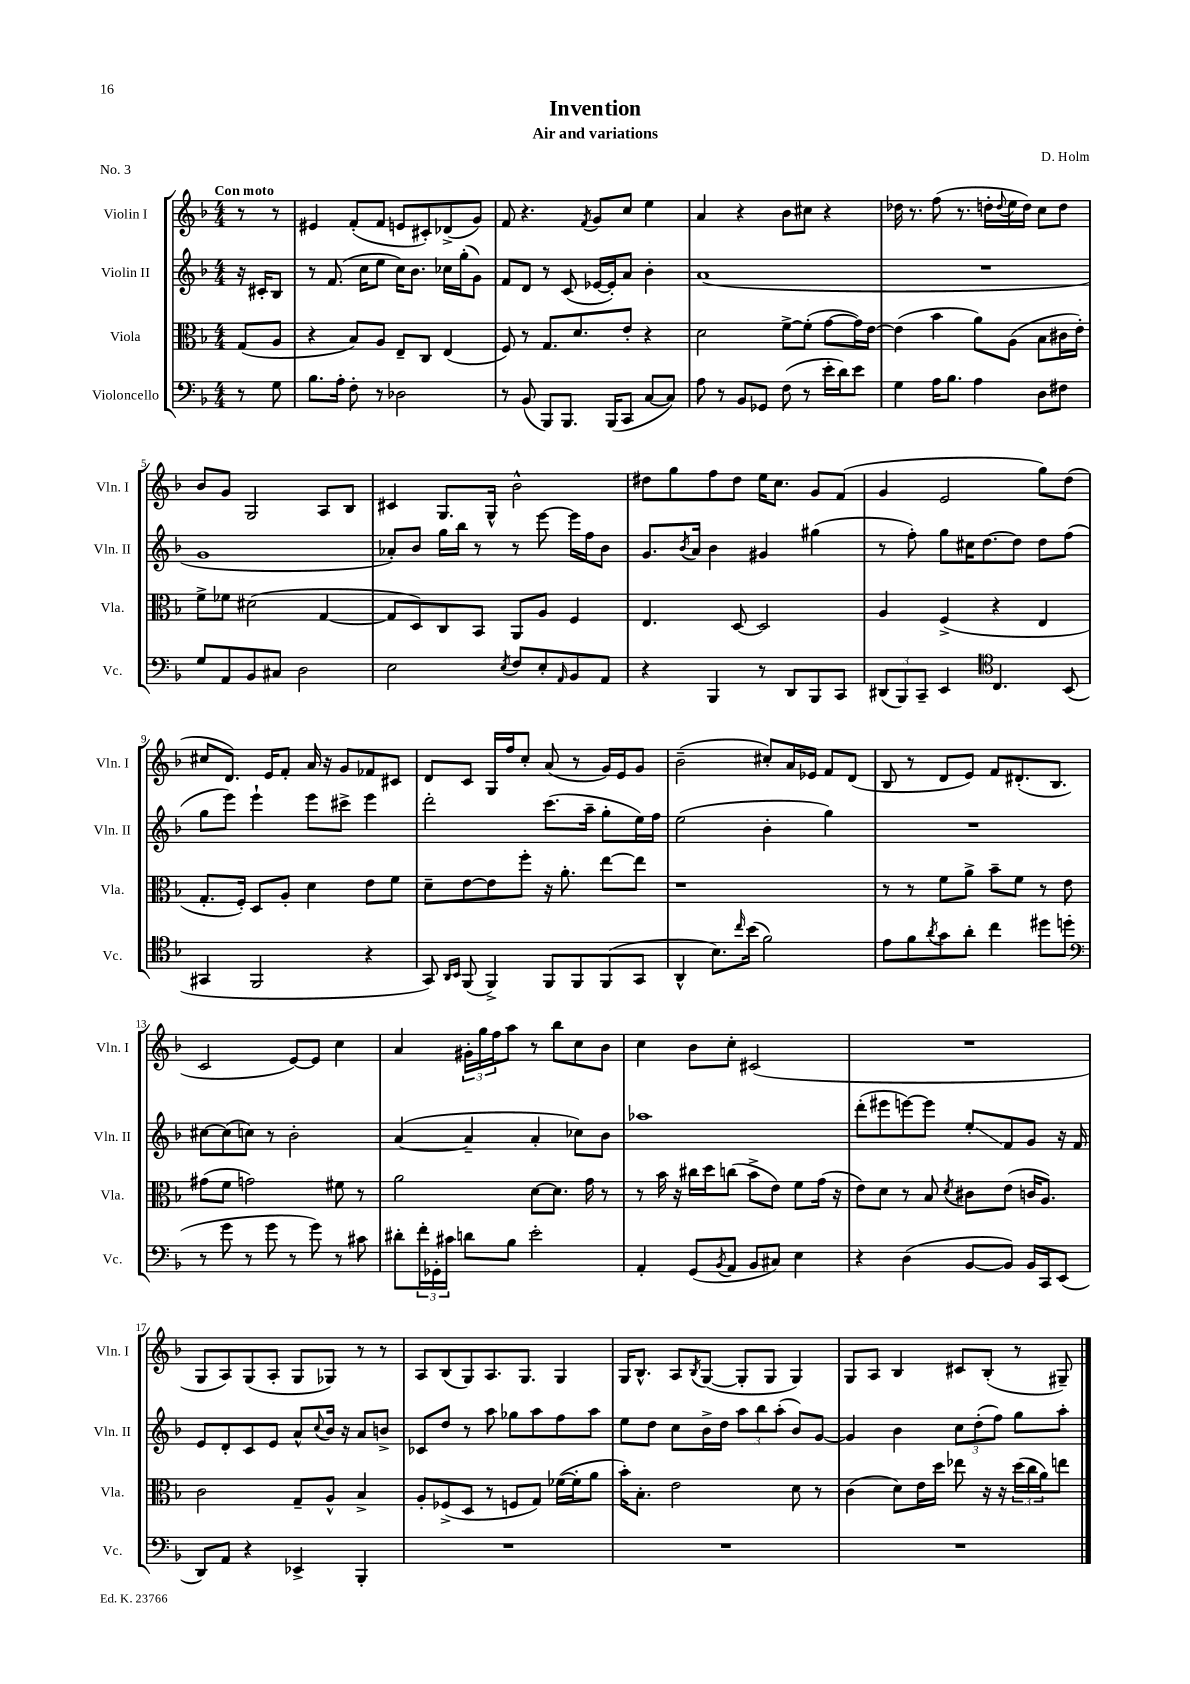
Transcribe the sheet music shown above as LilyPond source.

\header { title = "Invention" composer = "D. Holm" subtitle = "Air and variations" piece = "No. 3" }
<<
\new StaffGroup <<
\new Staff = "s0" \with { instrumentName = "Violin I" shortInstrumentName = "Vln. I" } {
    \clef treble \key f \major \numericTimeSignature \time 4/4 \partial 4 \tempo "Con moto"
    r8 r8 |
    eis'4 f'8-.( f'8 e'8 cis'8-.) des'8->( g'8) |
    f'8 r4. \acciaccatura { f'8 } g'8 c''8 e''4 |
    a'4 r4 bes'8 cis''8 r4 |
    des''16 r8. f''8( r8. d''16-. \appoggiatura { d''8 } e''16 d''16) c''8 d''8 |
    bes'8 g'8 g2 a8 bes8 |
    cis'4 g8. g16-^ bes'2-^ |
    dis''8 g''8 f''8 dis''8 e''16 c''8. g'8 f'8( |
    g'4 e'2 g''8) d''8( |
    cis''8 d'8.) e'16 f'8-. a'16 r16 g'8 fes'8 cis'8 |
    d'8 c'8 g16 f''16 c''8-. a'8( r8 g'16) e'16 g'8 |
    bes'2--( cis''8-.) a'16 ees'16 f'8 d'8( |
    bes8 r8 d'8 e'8) f'8 dis'8.-.( bes8. |
    c'2 e'8~) e'8 c''4 |
    a'4 \tuplet 3/2 { gis'16-. g''16 f''16 } a''8 r8 bes''8 c''8 bes'8 |
    c''4 bes'8 c''8-. cis'2( |
    R1 |
    g8 a8) g8( a8-. g8 ges8) r8 r8 |
    a8 bes8( g8) a8. g8. g4 |
    g16 bes8.-^ a8 \acciaccatura { bes8 } g8~( g8-. g8 g4) |
    g8 a8 bes4 cis'8 bes8-.( r8 gis8--) \bar "|." |
}
\new Staff = "s1" \with { instrumentName = "Violin II" shortInstrumentName = "Vln. II" } {
    \clef treble \key f \major \numericTimeSignature \time 4/4 \partial 4
    r16 cis'16-. bes8 |
    r8 f'8.( c''16 e''8 c''16) bes'8. ces''16 g''16-.( g'8) |
    f'8 d'8 r8 c'8( ees'16~ ees'16-.) a'8 bes'4-. |
    a'1( |
    R1 |
    g'1 |
    aes'8-.) bes'8 g''16 bes''16 r8 r8 e'''8~ e'''16 f''16 bes'8 |
    g'8. \acciaccatura { bes'8 } a'16 bes'4 gis'4 gis''4( |
    r8 f''8-.) g''8 cis''16 d''8.~ d''8 d''8 f''8( |
    g''8 e'''8) e'''4-! e'''8 cis'''8-> e'''4 |
    d'''2-. c'''8.( a''16-- g''8-. e''16) f''16 |
    e''2( bes'4-. g''4) |
    R1 |
    cis''8~ cis''8( c''8) r8 bes'2-. |
    a'4~( a'4-- a'4-. ces''8) bes'8 |
    aes''1 |
    d'''8-.( eis'''8 e'''8~) e'''8 e''8-.\glissando f'8 g'8 r16 f'16 |
    e'8 d'8-. c'8 e'8 a'8-^ \appoggiatura { c''8 } bes'16 r16 a'8 b'8-> |
    ces'8 d''8 r8 a''8 ges''8 a''8 f''8 a''8 |
    e''8 d''8 c''8 bes'16-> d''16 \tuplet 3/2 { a''8 bes''8 a''8-.( } bes'8) g'8~ |
    g'4 bes'4 \tuplet 3/2 { c''8 d''8-.( f''8) } g''8 a''8-. \bar "|." |
}
\new Staff = "s2" \with { instrumentName = "Viola" shortInstrumentName = "Vla." } {
    \clef alto \key f \major \numericTimeSignature \time 4/4 \partial 4
    g8( a8 |
    r4 bes8) a8 e8-- c8 e4( |
    f8) r8 g8. d'8. e'8-. r4 |
    d'2 f'8~-> f'8-.( g'8~ g'16) e'16~ |
    e'4( bes'4 a'8) a8( bes8 cis'16 e'16-.) |
    f'8-> fes'8 dis'2( g4~ |
    g8 d8) c8 bes,8 a,8 a8 f4 |
    e4. d8~ d2 |
    a4 f4->( r4 e4 |
    g8.-. f16-.) d8 a8-. d'4 e'8 f'8 |
    d'8-- e'8~ e'8 f''8-. r16 a'8.-. e''8~ e''8 |
    r1 |
    r8 r8 f'8 a'8-> bes'8-- f'8 r8 e'8 |
    gis'8( f'8 g'2) fis'8 r8 |
    a'2 d'8~ d'8. g'16 r8 |
    r8 bes'16 r16 cis''16 d''16 c''8( bes'8-> e'8) f'8 g'16( r16 |
    e'8) d'8 r8 bes8 \acciaccatura { d'8 } cis'8 e'8( c'16 a8.) |
    c'2 g8-- a8-^ bes4-> |
    a8-. fes8->( d8 r8 f8 g8) fes'16~( fes'16-. a'8 |
    bes'16-.) bes8.-. e'2 d'8 r8 |
    c'4( d'8) e'16 d''16 ees''8 r16 r16 \tuplet 3/2 { d''16( c''16 a'16) } e''8 \bar "|." |
}
\new Staff = "s3" \with { instrumentName = "Violoncello" shortInstrumentName = "Vc." } {
    \clef bass \key f \major \numericTimeSignature \time 4/4 \partial 4
    r8 g8 |
    bes8. a16-. f8-. r8 des2 |
    r8 bes,8( bes,,8) bes,,8. bes,,16( c,8 c8~ c8) |
    a8 r8 bes,8 ges,8 f8( r8 e'16-. d'16) e'8 |
    g4 a16 bes8. a4 d8 fis8 |
    g8 a,8 bes,8 cis8 d2 |
    e2 \acciaccatura { e8 } f8 e8-. \grace { a,16 } bes,8 a,8 |
    r4 bes,,4 r8 d,8 bes,,8 c,8 |
    \tuplet 3/2 { dis,8( bes,,8) c,8-- } e,4 \clef tenor c4. bes,8( |
    gis,4 f,2 r4 |
    g,8) \grace { a,16 bes,16 } f,8( f,4->) f,8 f,8 f,8( g,8 |
    a,4-^ bes8.) \grace { c''16 } bes'16( f'2) |
    e'8 f'8 \acciaccatura { a'8 } g'8 a'8-. c''4 dis''8 d''8( |
    \clef bass r8 g'8 r8 g'8 r8 g'8) r8 cis'8 |
    dis'8-. \tuplet 3/2 { f'16-. ges,16-. cis'16 } d'8 bes8 e'2-. |
    a,4-. g,8( \acciaccatura { bes,8 } a,8 bes,8 cis8) e4 |
    r4 d4( bes,8~ bes,8) bes,16 c,16 e,8( |
    d,8) a,8 r4 ees,4-> bes,,4-. |
    R1 |
    R1 |
    R1 \bar "|." |
}
>>
>>
